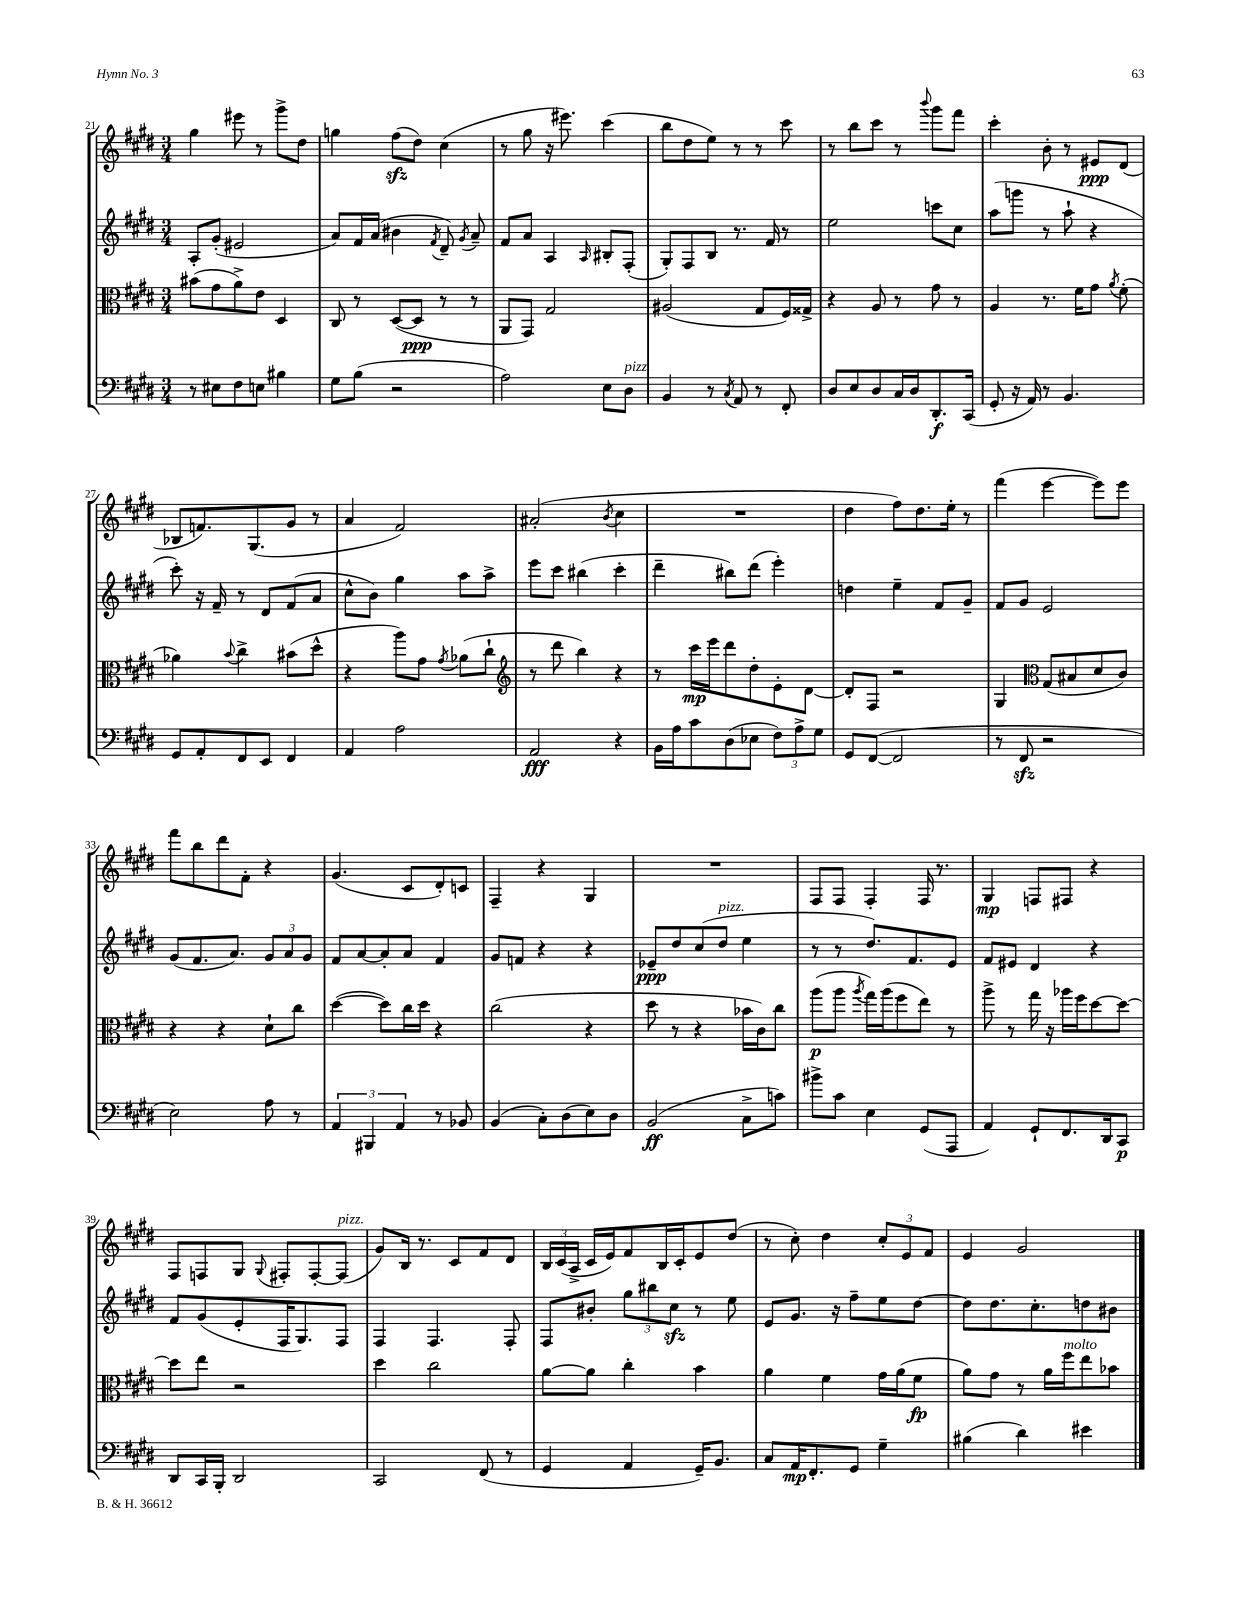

**kern	**kern	**kern	**kern
*staff4	*staff3	*staff2	*staff1
*clefF4	*clefC3	*clefG2	*clefG2
*k[f#c#g#d#]	*k[f#c#g#d#]	*k[f#c#g#d#]	*k[f#c#g#d#]
*M3/4	*M3/4	*M3/4	*M3/4
8r	(8b#	8A'	4gg#
8E#	8g#	(8g#'	.
8F#	8a^)	2e#	8eee#
8E	8e	.	8r
4B#	4D#	.	8ggg#^
.	.	.	8dd#
=	=	=	=
8G#	8C#	8a)	4gg
(8B	8r	16f#	.
.	.	(16a	.
2r	([8D#	4b#	(8ff#
.	8D#]	.	8dd#)
.	.	8qf#	.
.	8r	8d#~)	(4cc#
.	.	8qg#	.
.	8r	8a~	.
=	=	=	=
2A)	8AA	8f#	8r
.	8GG#)	8a	8gg#
.	2G#	4A	16r
.	.	.	8.eee#)
.	.	16qqA	.
8E	.	8B#'	(4ccc#
8D#	.	(8F#'	.
=	=	=	=
4BB	(2A#	8G#')	8bb
.	.	8F#	8dd#
8r	.	8B	8ee)
8qC#	.	.	.
8AA	.	8.r	8r
8r	8G#	.	8r
.	.	16f#	.
8FF#'	16F#)	8r	8ccc#
.	16G##^	.	.
=	=	=	=
8D#	4r	2ee	8r
8E	.	.	8bb
8D#	8A	.	8ccc#
16C#	8r	.	8r
16D#	.	.	.
.	.	.	8qqbbb
8.DD#'	8g#	8ccc	8ggg#
.	8r	8cc#	8fff#
(16CC#	.	.	.
=	=	=	=
8GG#'	4A	(8aa	4ccc#'
16r	.	8ggg	.
16AA)	.	.	.
8r	8.r	8r	8b'
4.BB	.	8aa`	8r
.	16f#	.	.
.	8g#	4r	8e#
.	8qa	.	.
.	(8f#'	.	(8d#
=	=	=	=
8GG#	4a-)	8ccc#')	8B-
8AA'	.	16r	8.f)
.	.	16f#~	.
.	8qqb	.	.
8FF#	4cc#^	8r	.
.	.	.	(8.G#
8EE	.	8d#	.
4FF#	(8b#	(8f#	8g#
.	8dd#^^	8a	8r
=	=	=	=
4AA	4r	8cc#^^	4a
.	.	8b)	.
2A	8aa)	4gg#	2f#)
.	8g#	.	.
.	8qg#	.	.
.	(8a-	8aa	.
.	8cc#`	8aa^	.
=	=	=	=
*	*clefG2	*	*
2AA	8r	8eee	(2a#'
.	8ddd#	8ccc#	.
.	4bb)	(4bb#	.
.	.	.	8qb
4r	4r	4ccc#'	4cc#
=	=	=	=
16BB	8r	4ddd#~	2.r
16A	.	.	.
8c#	16ccc#	.	.
.	16eee	.	.
(8D#	8ddd#	8bb#)	.
8E-	8dd#'	(8ddd#	.
12F#)	8e'	4eee')	.
12A^	.	.	.
.	[8d#	.	.
12G#	.	.	.
=	=	=	=
8GG#	8d#']	4dd	4dd#
([8FF#	8F#	.	.
2FF#]	2r	4ee~	8ff#)
.	.	.	8.dd#
.	.	8f#	.
.	.	.	16ee'
.	.	8g#~	8r
=	=	=	=
8r	4G#	8f#	(4fff#
8FF#	.	8g#	.
*	*clefC3	*	*
2r	(8G#	2e	[4eee
.	8B#	.	.
.	8d#	.	8eee])
.	8c#)	.	8eee
=	=	=	=
2E)	4r	(8g#	8fff#
.	.	8.f#	8bb
.	4r	.	8ddd#
.	.	8.a)	.
.	.	.	8f#'
8A	8d#`	12g#	4r
.	.	12a	.
8r	8cc#	.	.
.	.	12g#	.
=	=	=	=
6AA	([4dd#	8f#	(4.g#
.	.	[8a	.
6BBB#	.	.	.
.	8dd#])	8a']	.
6AA	.	.	.
.	16cc#	8a	8c#
.	16dd#	.	.
8r	4r	4f#	8d#')
8BB-	.	.	8c
=	=	=	=
(4BB	(2cc#	8g#	4F#~
.	.	8f	.
8C#')	.	4r	4r
(8D#	.	.	.
8E)	4r	4r	4G#
8D#	.	.	.
=	=	=	=
(2BB	8dd#	8e-~	2.r
.	8r	8dd#	.
.	4r	(8cc#	.
.	.	8dd#	.
8C#^	16b-	4ee	.
.	16c#)	.	.
8c)	8cc#	.	.
=	=	=	=
8b#^	(8aa	8r	8F#
8c#	8aa	8r	8F#
.	8qaa	.	.
4E	16gg#)	8.dd#)	4F#'
.	(16aa	.	.
.	8ff#	.	.
.	.	8.f#	.
(8GG#	8ee)	.	16F#
.	.	.	8.r
8AAA	8r	8e	.
=	=	=	=
4AA)	8aa^	8f#	4G#
.	8r	8e#	.
8GG#`	16gg#	4d#	8F
.	16r	.	.
8.FF#	16aa-	.	8F#
.	16ff#	.	.
.	[8dd#	4r	4r
16DD#	.	.	.
8CC#	8dd#_	.	.
=	=	=	=
8DD#	8dd#]	8f#	8F#
16CC#	8ee	(8g#	8F
16BBB'	.	.	.
2DD#	2r	8e'	8G#
.	.	.	8qqG#
.	.	16F#	8F#'
.	.	8.G#)	.
.	.	.	[8F#'
.	.	8F#	(8F#]
=	=	=	=
2CC#	4dd#	4F#	8g#)
.	.	.	16B
.	.	.	8.r
.	2cc#	4.F#	.
.	.	.	8c#
(8FF#	.	.	8f#
8r	.	8F#'	8d#
=	=	=	=
4GG#	[8a	8F#	24B
.	.	.	(24c#
.	.	.	24A^
.	8a]	8b#'	16c#
.	.	.	16e)
4AA	4cc#'	12gg#	8f#
.	.	12bb#	.
.	.	.	16B
.	.	12cc#	.
.	.	.	16c#'
16GG#~)	4b	8r	8e
8.BB	.	.	.
.	.	8ee	(8dd#
=	=	=	=
8C#	4a	8e	8r
16AA	.	8.g#	8cc#')
8.FF#'	.	.	.
.	4f#	.	4dd#
.	.	16r	.
8GG#	.	8ff#~	.
4G#~	16g#	8ee	12cc#'
.	(16a	.	.
.	.	.	12e
.	8f#	[8dd#	.
.	.	.	12f#
=	=	=	=
(4B#	8a)	8dd#]	4e
.	8g#	8.dd#	.
4d#)	8r	.	2g#
.	.	8.cc#'	.
.	16a	.	.
.	16ff#	.	.
4e#	8ee	8dd	.
.	8b-	8b#	.
==	==	==	==
*-	*-	*-	*-
